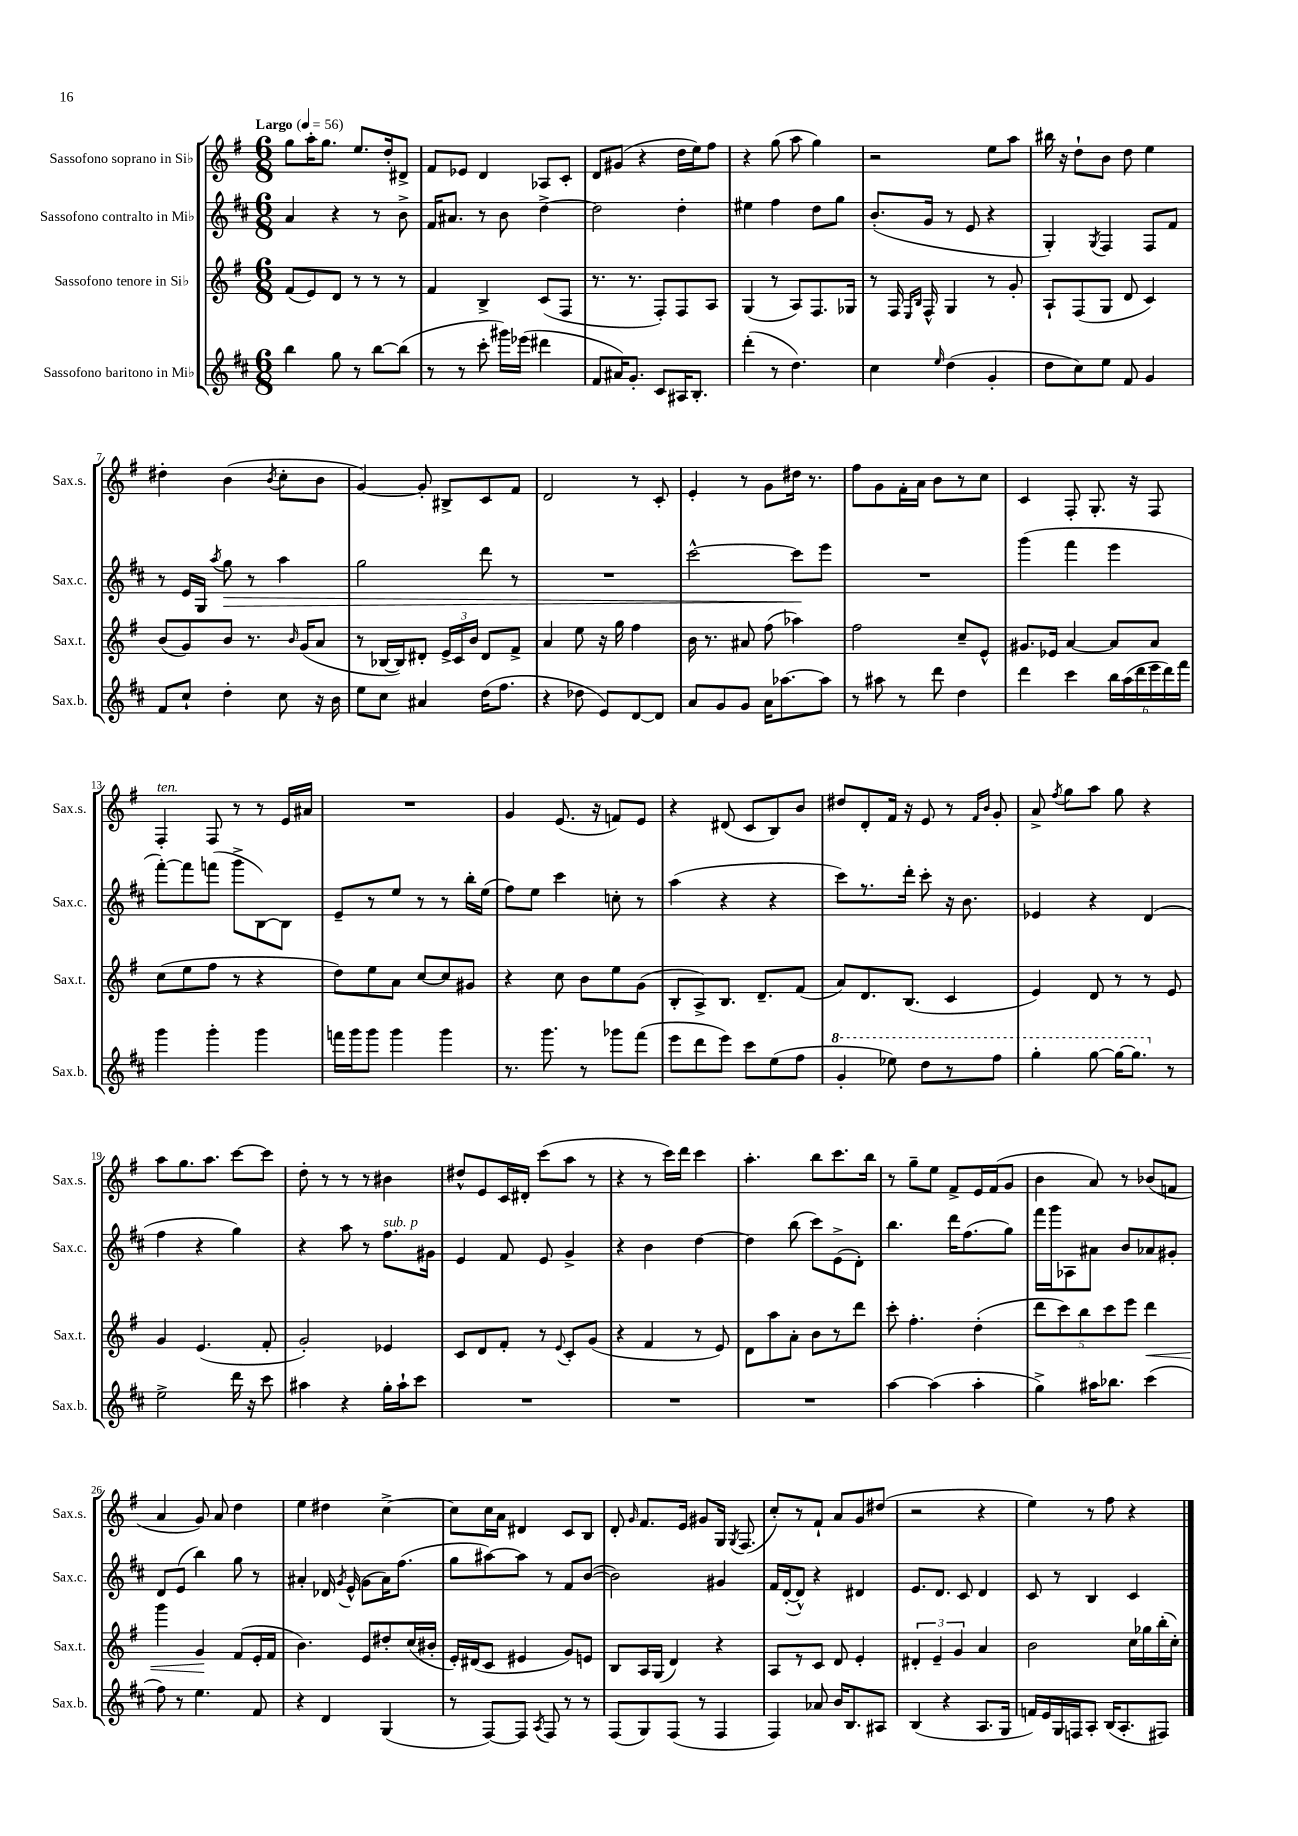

**kern	**kern	**dynam	**kern	**dynam	**kern
*part4	*part3	*part3	*part2	*part2	*part1
*staff4	*staff3	*staff3	*staff2	*staff2	*staff1
*I"Sassofono baritono in Mi♭	*I"Sassofono tenore in Si♭	*	*I"Sassofono contralto in Mi♭	*	*I"Sassofono soprano in Si♭
*I'Sax.b.	*I'Sax.t.	*	*I'Sax.c.	*	*I'Sax.s.
*clefG2	*clefG2	*	*clefG2	*	*clefG2
*k[f#c#]	*k[f#]	*	*k[f#c#]	*	*k[f#]
*M6/8	*M6/8	*	*M6/8	*	*M6/8
*MM56	*MM56	*	*MM56	*	*MM56
=1	=1	=1	=1	=1	=1
!	!	!	!	!	!LO:TX:a:B:t=Largo
4bb\	(8f#/L	.	4a/	.	8gg\L
.	8e/)	.	.	.	16aa'\K
.	.	.	.	.	8.gg\J
8gg\	8d/J	.	4r	.	.
8r	8r	.	.	.	8.ee/L
[8bb\L	8r	.	8r	.	.
.	.	.	.	.	16dd'/k
(8bb\J]	8r	.	8b^\	.	8d#X^/J
=2	=2	=2	=2	=2	=2
8r	4f#/	.	16f#/KL	.	8f#/L
.	.	.	8.a#X/J	.	.
8r	.	.	.	.	8e-X/J
8ccc#'\	4B^/	.	8r	.	4d/
16ggg#X\LL)	.	.	8b\	.	.
(16eee-X\JJ	.	.	.	.	.
4ddd#X\	(8c/L	.	[4dd^\	.	8A-X/L
.	8F#/J	.	.	.	8c'/J
=3	=3	=3	=3	=3	=3
8f#/L	8.r	.	2dd\]	.	8d/L
16a#X/K)	.	.	.	.	(8g#X/J
8.g'/J	8.r	.	.	.	.
.	.	.	.	.	4r
8c#/L	8F#'/L)	.	.	.	.
16A#X/K	8F#/	.	4dd'\	.	16dd\LL
8.B'/J	.	.	.	.	16ee\J)
.	8A/J	.	.	.	8ff#\J
=4	=4	=4	=4	=4	=4
(4ddd'\	(4G/	.	4ee#X\	.	4r
8r	8r	.	4ff#\	.	(8gg\
4.dd\)	8A/L)	.	.	.	8aa\
.	8.F#/	.	8dd\L	.	4gg\)
.	.	.	8gg\J	.	.
.	16G-X/Jk	.	.	.	.
=5	=5	=5	=5	=5	=5
4cc#\	8r	.	(8.b'/L	.	2r
.	16F#/	.	.	.	.
.	16qqE/LL	.	.	.	.
.	16qqB/JJ	.	.	.	.
.	16F#^^/	.	16g/Jk	.	.
16qqee/	.	.	.	.	.
(4dd\	4G/	.	8r	.	.
.	.	.	8e/	.	.
4g'/	8r	.	4r	.	8ee\L
.	8g'/	.	.	.	8aa\J
=6	=6	=6	=6	=6	=6
8dd\L	8A`/L	.	4G'/)	.	16bb#X\
.	.	.	.	.	16r
8cc#\)	(8F#/	.	.	.	8dd`\L
.	.	.	8qG/	.	.
8ee\J	8G/J	.	4F#/	.	8b\J
8f#/	8d/	.	.	.	8dd\
4g/	4c/)	.	8F#/L	.	4ee\
.	.	.	8f#/J	.	.
!!LO:LB:g=z
=7	=7	=7	=7	=7	=7
8f#/L	(8b/L	.	8r	.	4dd#X'\
8cc#`/J	8g/)	.	16e/LL	.	.
.	.	.	16G/JJ	.	.
.	.	.	8qaa/	.	.
!	!	!	!	!LO:HP:b	!
4dd'\	8b/J	.	8gg\	>	(4b\
.	8.r	.	8r	.	.
.	.	.	.	.	8qb/
8cc#\	.	.	4aa\	.	8cc'\L
.	16qqb/	.	.	.	.
.	(16g/KL	.	.	.	.
16r	8a/J	.	.	.	8b\J
16b\	.	.	.	.	.
=8	=8	=8	=8	=8	=8
8ee\L	8r	.	2gg\	.	[4g/)
8cc#\J	[16B-X/LL	.	.	.	.
.	16B-/J])	.	.	.	.
4a#X/	8d#X'/J	.	.	.	8g'/]
.	24e^/LL	.	.	.	8B#X^/L
.	24c/	.	.	.	.
.	24b/JJ	.	.	.	.
(16dd\KL	8d#/L	.	8ddd\	.	8c/
8.ff#\J	.	.	.	.	.
.	8f#^/J	.	8r	.	8f#/J
=9	=9	=9	=9	=9	=9
4r	4a/	.	2.r	.	2d/
8dd-X\	8ee\	.	.	.	.
8e/L)	16r	.	.	.	.
.	16gg\	.	.	.	.
[8d/	4ff#\	.	.	.	8r
8d/J]	.	.	.	.	8c'/
=10	=10	=10	=10	=10	=10
8a/L	16b\	.	[2ccc#^^\	.	4e'/
.	8.r	.	.	.	.
8g/	.	.	.	.	.
8g/J	8a#X/	.	.	.	8r
16a\KL	(8ff#\	.	.	.	8g\L
[8.aa-X\	.	.	.	.	.
.	4aa-X\)	.	8ccc#\L]	.	16dd#X\Jk
.	.	.	.	.	8.r
8aa-\J]	.	.	8eee\J	]	.
=11	=11	=11	=11	=11	=11
8r	2ff#\	.	2.r	.	8ff#\L
8aa#X\	.	.	.	.	8g\
8r	.	.	.	.	16f#'\L
.	.	.	.	.	16a\JJ
8ddd\	.	.	.	.	8b\L
4dd\	8cc~/L	.	.	.	8r
.	8e^^/J	.	.	.	8cc\J
=12	=12	=12	=12	=12	=12
4ddd\	8.g#X/L	.	(4ggg\	.	4c/
.	16e-X/Jk	.	.	.	.
4ccc#\	[4a/	.	4fff#\	.	8F#'/
.	.	.	.	.	8.G'/
24bb\LL	8a/L]	.	4eee\	.	.
(24aa\	.	.	.	.	.
.	.	.	.	.	16r
24ddd\	.	.	.	.	.
24eee\	8a/J	.	.	.	8F#/
24ddd\)	.	.	.	.	.
24fff#\JJ	.	.	.	.	.
!!LO:LB:g=z
=13	=13	=13	=13	=13	=13
!	!	!	!	!	!LO:TX:a:i:t=ten.
4ggg\	(8cc\L	.	[8fff#'\L)	.	4F#'/
.	8ee\	.	8fff#\]	.	.
4ggg'\	8ff#\J	.	(8fffn\J	.	8F#/
.	8r	.	8ggg^\L	.	8r
4ggg\	4r	.	[8B\)	.	8r
.	.	.	8B\J]	.	16e/LL
.	.	.	.	.	16a#X/JJ
=14	=14	=14	=14	=14	=14
16fffn\LL	8dd\L)	.	8e~/L	.	2.r
16ggg\J	.	.	.	.	.
8ggg\J	8ee\	.	8r	.	.
4ggg\	8a\J	.	8ee/J	.	.
.	[8cc/L	.	8r	.	.
4ggg\	8cc/]	.	8r	.	.
.	8g#X/J	.	16bb'\LL	.	.
.	.	.	(16ee\JJ	.	.
=15	=15	=15	=15	=15	=15
8.r	4r	.	8ff#\L)	.	4g/
.	.	.	8ee\J	.	.
8.ggg\	.	.	.	.	.
.	8cc\	.	4ccc#\	.	(8.e/
8r	8b\L	.	.	.	.
.	.	.	.	.	16r
8ggg-X\L	8ee\	.	8ccn'\	.	8fn/L)
(8fff#\J	(8g\J	.	8r	.	8e/J
=16	=16	=16	=16	=16	=16
8eee\L	8B'/L	.	(4aa\	.	4r
8ddd\	8A^/)	.	.	.	.
8eee\J)	8.B/J	.	4r	.	(8d#X/
8ccc#\L	.	.	.	.	8c/L
.	8.d~/L	.	.	.	.
(8ee\	.	.	4r	.	8B/)
8ff#\J	(8f#/J	.	.	.	8b/J
=17	=17	=17	=17	=17	=17
*8va	*	*	*	*	*
4gg'/	8a/L)	.	8ccc#\L)	.	8dd#X/L
.	8.d/	.	8.r	.	8d'/
8eee-X\)	.	.	.	.	16f#/Jk
.	(8.B/J	.	16ddd'\Jk	.	16r
8ddd\L	.	.	8ccc#'\	.	8e/
8r	4c/	.	16r	.	8r
.	.	.	8.b\	.	.
.	.	.	.	.	16qqf#/LL
.	.	.	.	.	16qqb/JJ
8fff#\J	.	.	.	.	8g'/
=18	=18	=18	=18	=18	=18
4ggg'\	4e/)	.	4e-X/	.	8a^/
.	.	.	.	.	8qff#/
.	.	.	.	.	8gg\L
[8ggg\	8d/	.	4r	.	8aa\J
16ggg\KL_	8r	.	.	.	8gg\
8.ggg\J]	.	.	.	.	.
.	8r	.	(4d/	.	4r
*X8va	*	*	*	*	*
8r	8e/	.	.	.	.
!!LO:LB:g=z
=19	=19	=19	=19	=19	=19
2ee^\	4g/	.	4ff#\	.	8aa\L
.	.	.	.	.	8.gg\
.	(4.e/	.	4r	.	.
.	.	.	.	.	8.aa\J
16ddd\	.	.	4gg\)	.	[8ccc\L
16r	.	.	.	.	.
8ccc#\	8f#'/	.	.	.	8ccc\J]
=20	=20	=20	=20	=20	=20
4aa#X\	2g'/)	.	4r	.	8dd'\
.	.	.	.	.	8r
4r	.	.	8aa\	.	8r
.	.	.	8r	.	8r
!	!	!	!LO:TX:a:i:t=sub. p	!	!
16gg'\LL	4e-X/	.	8.ff#\L	.	4b#X\
16aa#`\J	.	.	.	.	.
8ccc#\J	.	.	.	.	.
.	.	.	16g#X\Jk	.	.
=21	=21	=21	=21	=21	=21
2.r	8c/L	.	4e/	.	8dd#X^^/L
.	8d/	.	.	.	8e/
.	8f#'/J	.	8f#/	.	16c/L
.	.	.	.	.	16d#X'/JJ
.	8r	.	8e/	.	(8ccc\L
.	8qqe/	.	.	.	.
.	8c'/L	.	4g^/	.	8aa\J
.	(8g/J	.	.	.	8r
=22	=22	=22	=22	=22	=22
2.r	4r	.	4r	.	4r
.	4f#/	.	4b\	.	8r
.	.	.	.	.	16ccc\LL)
.	.	.	.	.	16ddd\JJ
.	8r	.	[4dd\	.	4ccc\
.	8e/)	.	.	.	.
=23	=23	=23	=23	=23	=23
2.r	8d\L	.	4dd\]	.	4.aa'\
.	8aa\	.	.	.	.
.	8a'\J	.	(8bb\	.	.
.	8b\L	.	8ccc#\L)	.	8bb\L
.	8r	.	(8e^\	.	8.ccc\
.	8ddd\J	.	8d'\J)	.	.
.	.	.	.	.	16bb\Jk
=24	=24	=24	=24	=24	=24
[4aa\	8ccc'\	.	4.bb\	.	8r
.	4.ff#'\	.	.	.	8gg~\L
(4aa\]	.	.	.	.	8ee\J
.	.	.	16ddd\KL	.	8f#^/L
.	.	.	(8.ff#\	.	.
4aa'\	(4dd'\	.	.	.	16e/L
.	.	.	.	.	(16f#/J
.	.	.	8gg\J)	.	8g/J
=25	=25	=25	=25	=25	=25
4gg^\)	10ddd\L	.	16fff#\LL	.	4b\
.	.	.	16ggg\J	.	.
.	10ccc\)	.	.	.	.
.	.	.	8A-X\	.	.
.	10bb\	.	.	.	.
16aa#X\KL	.	.	8a#X\J	.	8a/)
.	10ccc\	.	.	.	.
8.bb-X\J	.	.	.	.	.
.	.	.	8b/L	.	8r
.	10eee\J	.	.	.	.
!	!	!LO:HP:b	!	!	!
(4ccc#\	4ddd\	<	8a-X/	.	(8b-X/L
.	.	.	8g#X'/J	.	8fn/J
!!LO:LB:g=z
=26	=26	=26	=26	=26	=26
8ff#\)	4ggg\	.	8d/L	.	4a/
8r	.	.	(8e/J	.	.
4.ee\	4g/	.	4bb\)	.	8g/)
.	.	.	.	.	8a/
.	(8f#/L	[	8gg\	.	4dd\
8f#/	16e'/L	.	8r	.	.
.	16f#/JJ	.	.	.	.
=27	=27	=27	=27	=27	=27
4r	4.b\)	.	4a#X'/	.	4ee\
4d/	.	.	16d-X/	.	4dd#X\
.	.	.	8qg/	.	.
.	.	.	(16e^^/	.	.
.	8e/L	.	8g\L	.	.
(4G/	8dd#X'/	.	16a#\K)	.	[4cc^\
.	.	.	(8.ff#\J	.	.
.	(16cc/L	.	.	.	.
.	16b#X'/JJ	.	.	.	.
=28	=28	=28	=28	=28	=28
8r	16e'/LL)	.	8gg\L	.	8cc\L]
.	(16d#X/J	.	.	.	.
[8F#/L)	8c/J	.	[8aa#X\)	.	16cc\L
.	.	.	.	.	16a\JJ
8F#/J]	4e#X/	.	8aa#\J]	.	4d#X/
8qA/	.	.	.	.	.
8F#/	.	.	8r	.	.
8r	8g/L)	.	8f#/L	.	8c/L
8r	8en/J	.	([8b/J	.	8B/J
=29	=29	=29	=29	=29	=29
(8F#/L	8B/L	.	2b\])	.	8d'/
.	.	.	.	.	16qqg/
8G/)	16A/L	.	.	.	8.f#/L
.	(16G/JJ	.	.	.	.
(8F#/J	4d/)	.	.	.	.
.	.	.	.	.	16e/Jk
8r	.	.	.	.	8g#X/L
4F#/	4r	.	4g#X/	.	16G/Jk
.	.	.	.	.	8qG/
.	.	.	.	.	(8.F#/
=30	=30	=30	=30	=30	=30
4F#/)	8A/L	.	16f#/LL	.	8cc'/L)
.	.	.	([16d'/J	.	.
.	8r	.	8d^^/J])	.	8r
8a-X/	8c/J	.	4r	.	8f#`/J
16b/KL	8d/	.	.	.	8a/L
8.B/	.	.	.	.	.
.	4e'/	.	4d#X/	.	8g/
8A#X/J	.	.	.	.	(8dd#X/J
=31	=31	=31	=31	=31	=31
(4B/	6d#X'/	.	8.e/L	.	2r
.	6e~/	.	.	.	.
.	.	.	8.d/J	.	.
4r	.	.	.	.	.
.	6g/	.	.	.	.
.	.	.	8c#/	.	.
8.A/L	4a/	.	4d/	.	4r
16G/Jk	.	.	.	.	.
=32	=32	=32	=32	=32	=32
16fn/LL)	2b\	.	8c#/	.	4ee\)
16e/	.	.	.	.	.
16G/	.	.	8r	.	.
16Fn/J	.	.	.	.	.
8A'/J	.	.	4B/	.	8r
(16B/KL	.	.	.	.	8ff#\
8.A'/	.	.	.	.	.
.	16cc\LL	.	4c#/	.	4r
.	16gg-X\	.	.	.	.
8F#X/J)	(16bb'\	.	.	.	.
.	16cc'\JJ)	.	.	.	.
==	==	==	==	==	==
*-	*-	*-	*-	*-	*-
